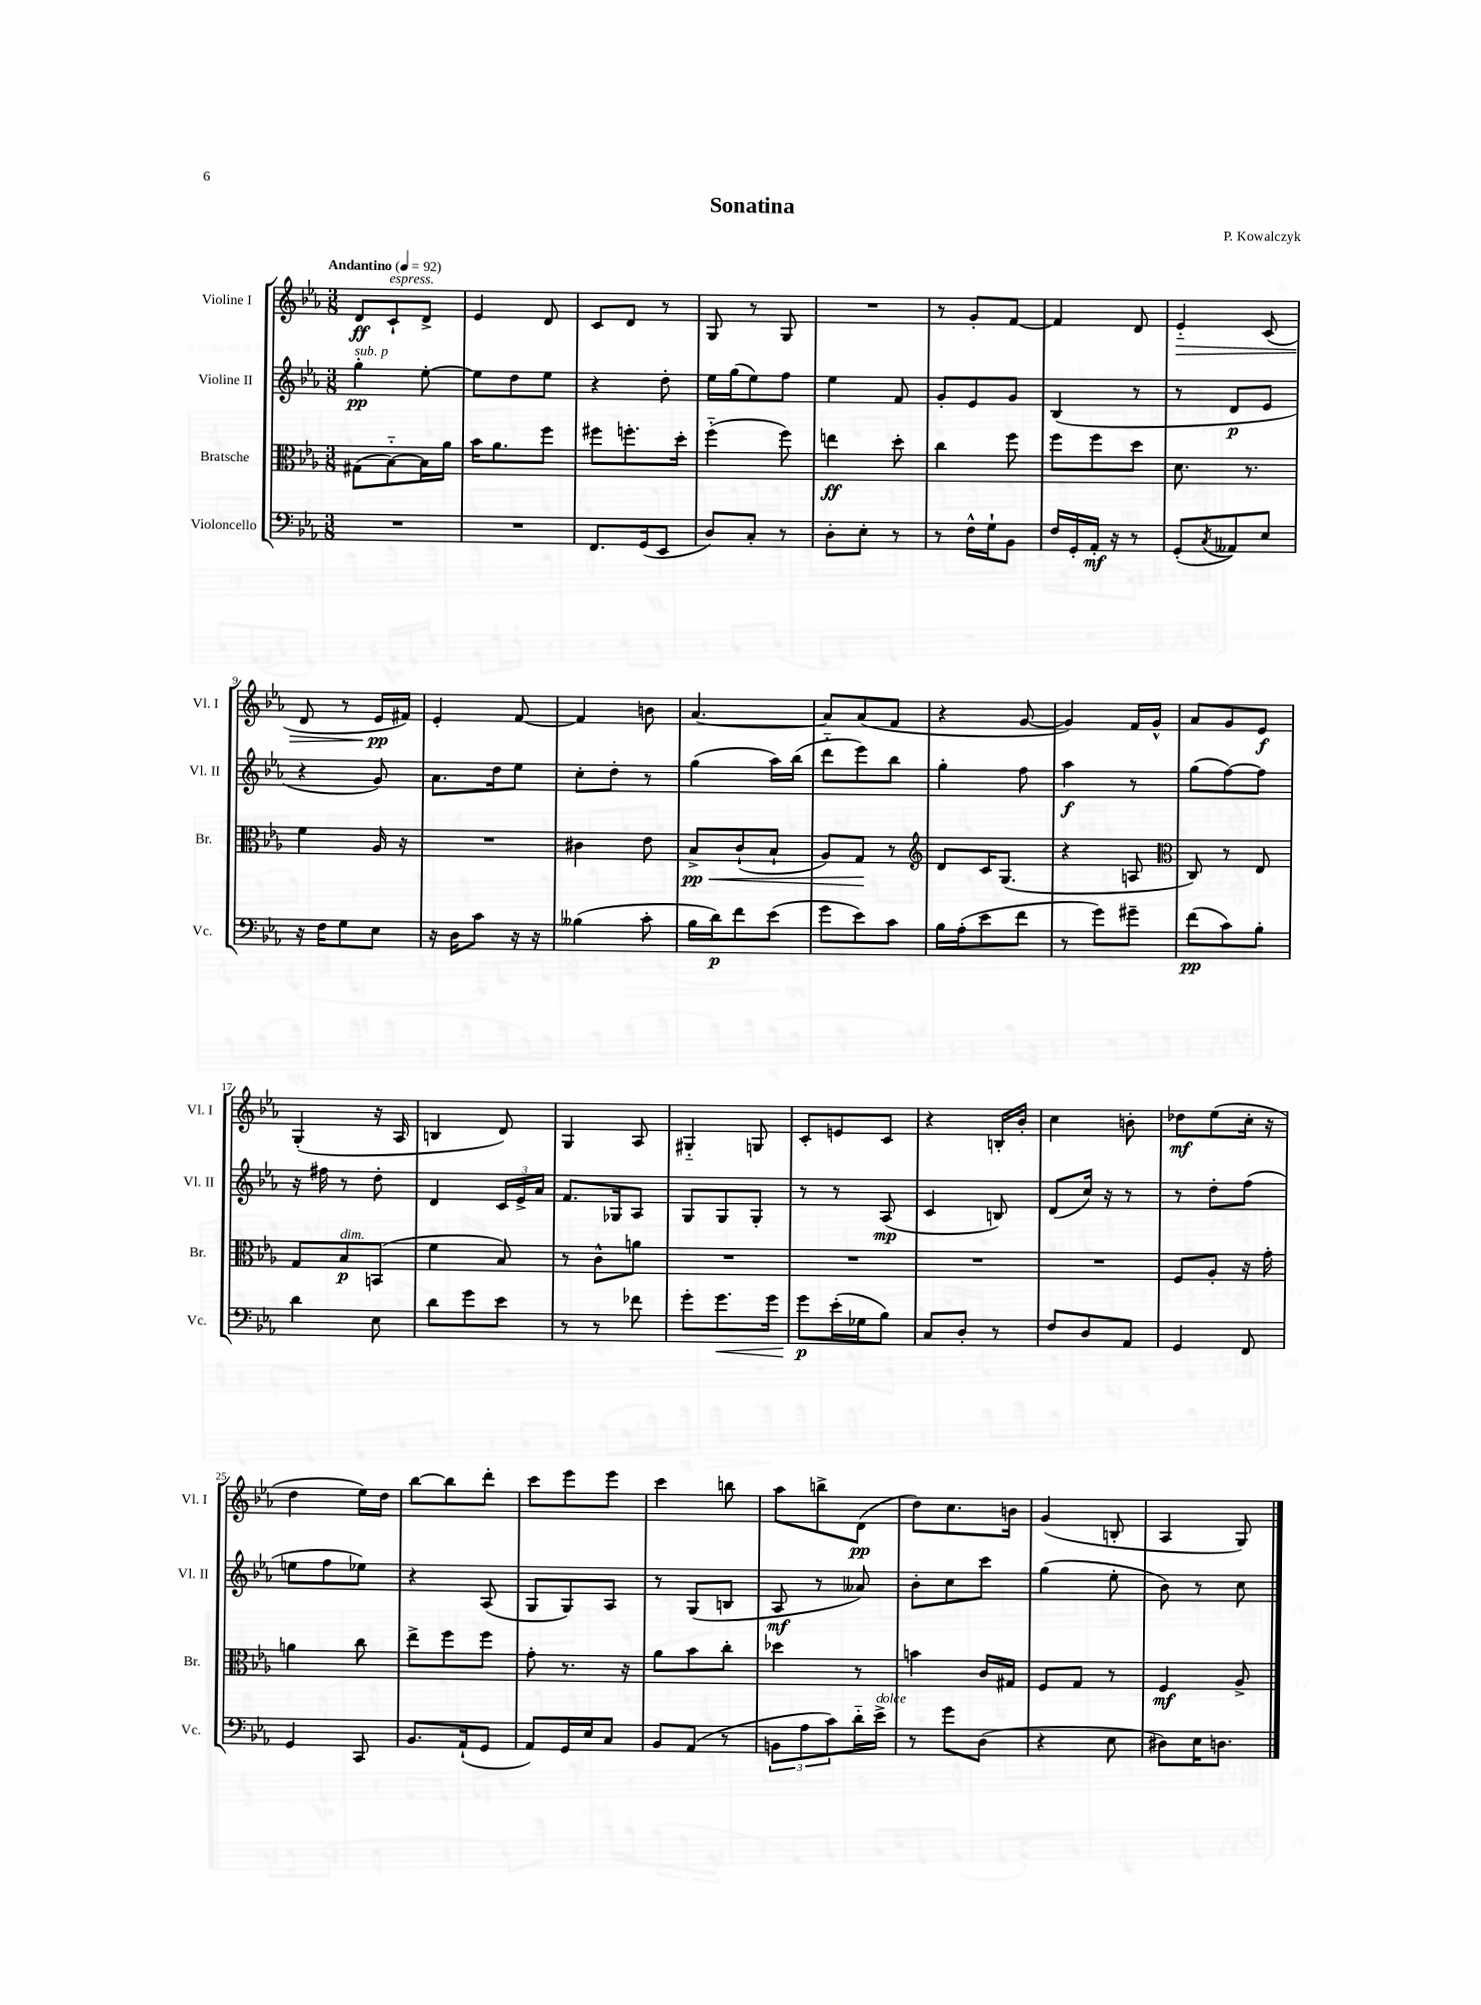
\header { title = "Sonatina" composer = "P. Kowalczyk" }
<<
\new StaffGroup <<
\new Staff = "s0" \with { instrumentName = "Violine I" shortInstrumentName = "Vl. I" } {
    \clef treble \key ees \major \numericTimeSignature \time 3/8 \tempo "Andantino" 4 = 92
    d'8\ff c'8-!^\markup { \italic "espress." } d'8-> |
    ees'4 d'8 |
    c'8 d'8 r8 |
    g8 r8 g8 |
    R4. |
    r8 g'8-. f'8~ |
    f'4 d'8 |
    ees'4-_\> c'8( |
    d'8 r8 ees'16\pp\! fis'16) |
    ees'4-. f'8~ |
    f'4 b'8 |
    aes'4.~ |
    aes'8 aes'8( f'8 |
    r4 g'8~ |
    g'4) f'16 g'16-^ |
    aes'8 g'8 ees'8\f |
    g4-.( r16 aes16 |
    b4 d'8) |
    g4 aes8 |
    gis4-_ g8 |
    c'8-. e'8 c'8 |
    r4 b16-. bes'16-. |
    c''4 b'8-. |
    des''8\mf ees''8( c''16-. r16 |
    d''4 ees''16) d''16 |
    bes''8~ bes''8 d'''8-. |
    c'''8 ees'''8 ees'''8 |
    c'''4 b''8 |
    aes''8 b''8-> d'8\pp( |
    d''8) c''8. b'16 |
    g'4( b8-. |
    aes4 g8) \bar "|." |
}
\new Staff = "s1" \with { instrumentName = "Violine II" shortInstrumentName = "Vl. II" } {
    \clef treble \key ees \major \numericTimeSignature \time 3/8
    g''4-.\pp^\markup { \italic "sub. p" } ees''8~-. |
    ees''8 d''8 ees''8 |
    r4 d''8-. |
    ees''16 g''16( ees''8) f''8 |
    ees''4 f'8 |
    g'8-. ees'8 g'8 |
    bes4( r8 |
    r8 d'8\p ees'8 |
    r4 g'8) |
    aes'8. d''16 ees''8 |
    c''8-. d''8-. r8 |
    g''4( aes''16) bes''16( |
    d'''8-_ ees'''8) bes''8 |
    g''4-. f''8 |
    aes''4\f r8 |
    g''8( f''8~) f''8 |
    r16 fis''16 r8 d''8-. |
    d'4 \tuplet 3/2 { c'16 ees'16-> aes'16 } |
    f'8. ges16 aes8 |
    g8 g8 g8-. |
    r8 r8 aes8\mp( |
    c'4 b8) |
    d'8( c''16) r16 r8 |
    r8 d''8-. f''8( |
    e''8 f''8 ees''8) |
    r4 aes8( |
    g8 g8) aes8 |
    r8 g8( b8 |
    aes8\mf r8 aeses'8) |
    bes'8-. c''8 c'''8 |
    g''4( ees''8-. |
    bes'8) r8 c''8 \bar "|." |
}
\new Staff = "s2" \with { instrumentName = "Bratsche" shortInstrumentName = "Br." } {
    \clef alto \key ees \major \numericTimeSignature \time 3/8
    gis8( bes8~-_) bes16 aes'16 |
    bes'16 aes'8. f''8 |
    fis''8 f''8.-. d''16-. |
    f''4-_( f''8) |
    e''4\ff d''8-. |
    c''4 f''8 |
    f''8 f''8 d''8 |
    d'8. r8. |
    f'4 aes16 r16 |
    R4. |
    cis'4 ees'8 |
    bes8->\pp\< c'8-!( bes8-! |
    aes8) g8\! r8 |
    \clef treble d'8 c'16 g8.( |
    r4 a8 |
    \clef alto c8) r8 ees8 |
    g8 bes8\p^\markup { \italic "dim." } b,8( |
    f'4 bes8) |
    r8 c'8-^ a'8 |
    R4. |
    R4. |
    R4. |
    R4. |
    f8 aes8-. r16 g'16-. |
    a'4 c''8 |
    ees''8-> f''8 f''8 |
    g'8-. r8. r16 |
    aes'8 bes'8 c''8-. |
    des''4 r8 |
    b'4 c'16 gis16 |
    f8 g8 r8 |
    f4\mf aes8-> \bar "|." |
}
\new Staff = "s3" \with { instrumentName = "Violoncello" shortInstrumentName = "Vc." } {
    \clef bass \key ees \major \numericTimeSignature \time 3/8
    R4. |
    R4. |
    f,8. g,16( ees,8 |
    d8) c8-. r8 |
    d8-. ees8-. r8 |
    r8 f16-^ g16-! bes,8 |
    f16 g,16-. aes,16-.\mf r16 r8 |
    g,8-.( \acciaccatura { c8 } aeses,8) ees8 |
    r16 f16 g8 ees8 |
    r16 d16 c'8 r16 r16 |
    beses4( c'8-. |
    bes16 d'16\p) f'8 ees'8( |
    g'8 ees'8) c'8 |
    bes16 aes16-.( ees'8 f'8 |
    r8 g'8) gis'8-- |
    f'8\pp( c'8) bes8-. |
    d'4 ees8 |
    d'8 g'8 ees'8 |
    r8 r8 fes'8 |
    g'8-. g'8.\< g'16 |
    g'8\p\! ees'16-.( ges16 bes8) |
    c8 d8-. r8 |
    f8 d8 aes,8 |
    g,4 f,8 |
    g,4 c,8 |
    bes,8. aes,16-!( g,8 |
    aes,8) g,16 ees16 c8 |
    bes,8 aes,8( r8 |
    \tuplet 3/2 { b,8 aes8 c'8) } d'16-_ ees'16->^\markup { \italic "dolce" } |
    r8 g'8 d8( |
    r4 ees8 |
    dis8) ees16 d8. \bar "|." |
}
>>
>>
